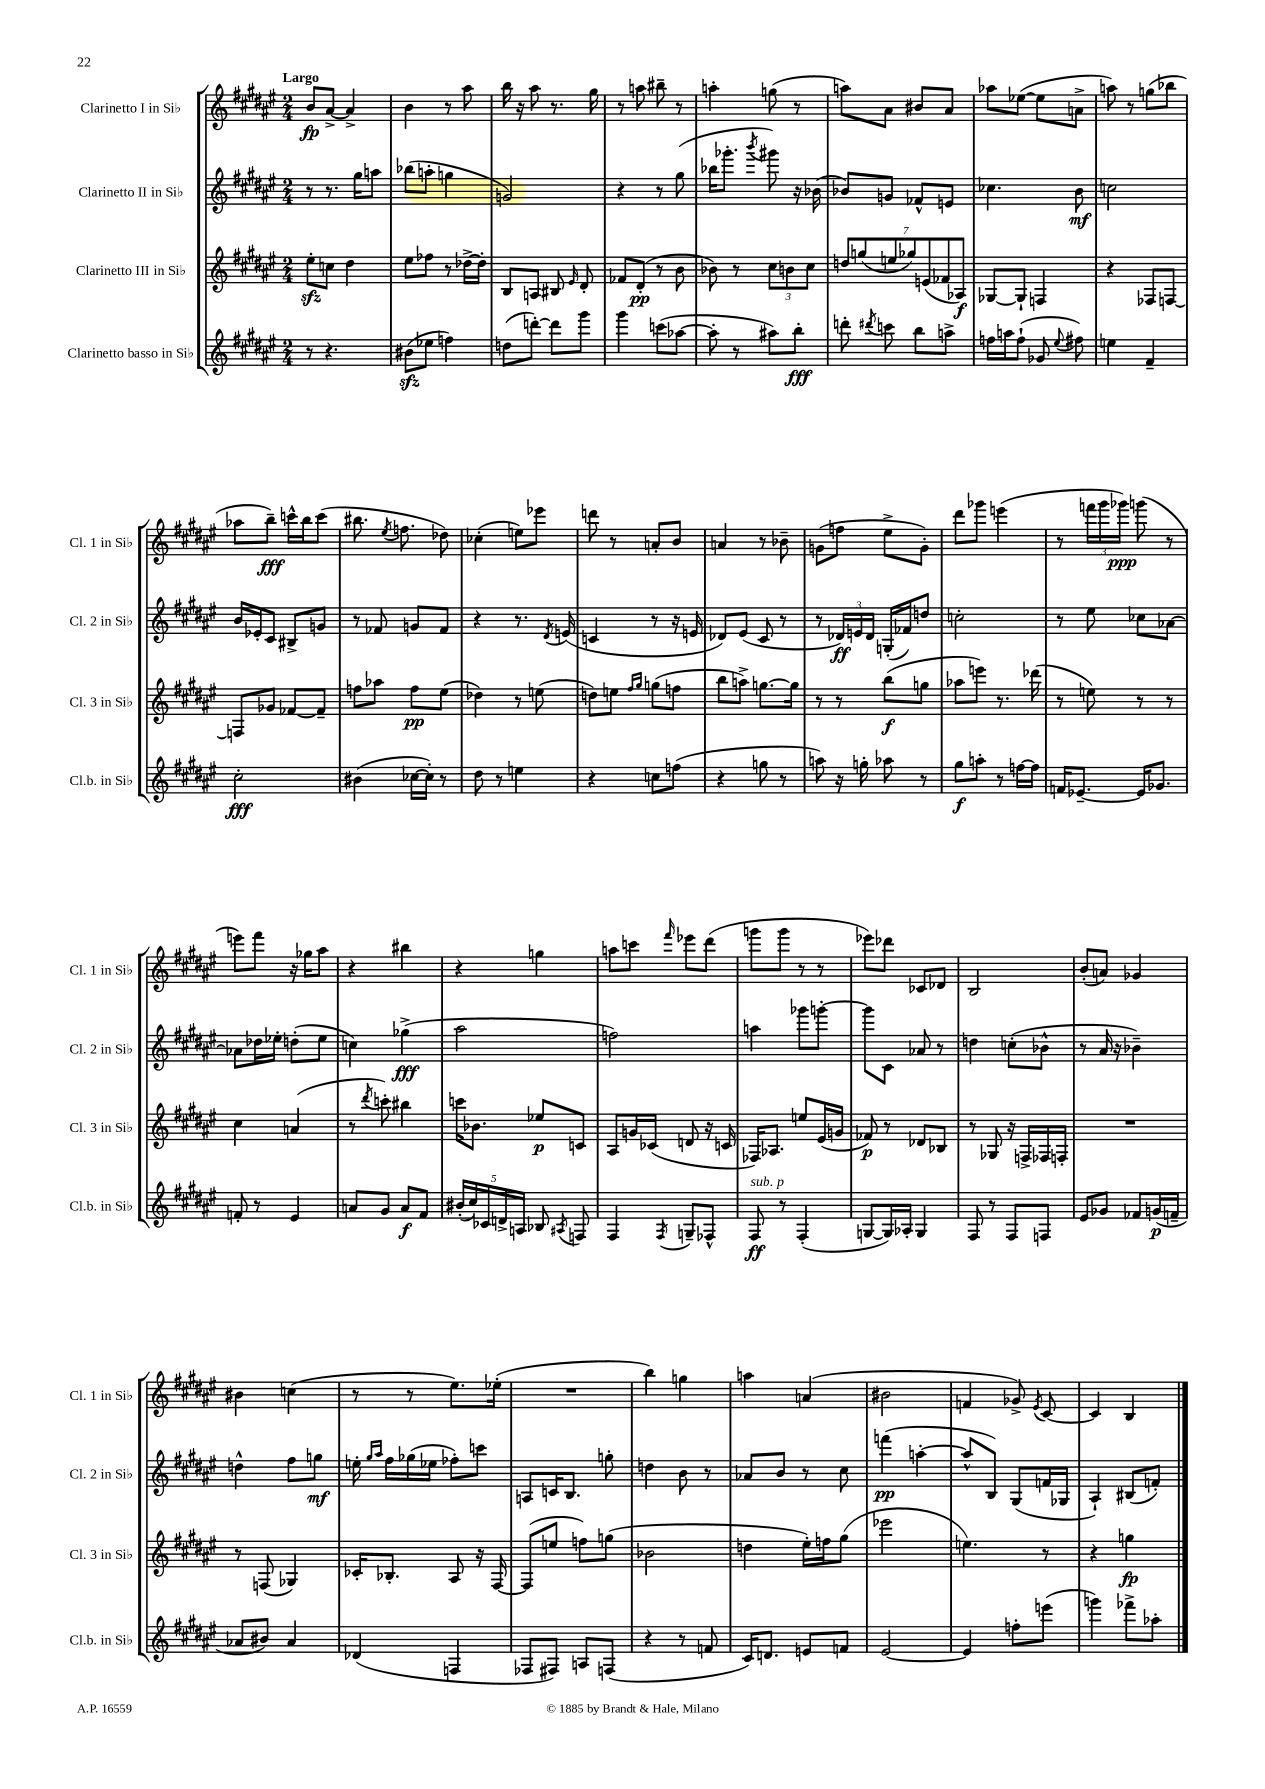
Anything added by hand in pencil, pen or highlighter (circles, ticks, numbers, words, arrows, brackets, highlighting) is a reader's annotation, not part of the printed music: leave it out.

**kern	**kern	**kern	**kern
*staff4	*staff3	*staff2	*staff1
*clefG2	*clefG2	*clefG2	*clefG2
*k[f#c#g#d#a#e#]	*k[f#c#g#d#a#e#]	*k[f#c#g#d#a#e#]	*k[f#c#g#d#a#e#]
*M2/4	*M2/4	*M2/4	*M2/4
8r	8ee#'\L	8r	8b/L
4.r	8cc\J	8.r	[8a#^/J
.	4dd#\	.	4a#^/]
.	.	16gg#\LK	.
.	.	8aa\J	.
=	=	=	=
(8b#\L	8ee#\L	(8bb-\L	4b\
8ee-\J	8ff-\J	8aa'\J	.
4ff\)	8r	4gg\	8r
.	[16dd-^\LL	.	8aa#\
.	16dd-'\]JJ	.	.
=	=	=	=
(8dd\L	8B/L	2g/)	16bb\
.	.	.	16r
[8ddd'\J)	8A/J	.	8aa#\
8ddd\]L	8B#/	.	8.r
.	16qqe#/	.	.
8ggg#\J	8d#'/	.	.
.	.	.	16gg#\
=	=	=	=
4ggg#\	8f-/L	4r	8r
.	(8d#'/J	.	8aa\
(8ccc\L	8r	8r	8bb#~\
[8aa-\J	8b\	(8gg#\	8r
=	=	=	=
8aa-'\]	8b-\)	16bb-\LK	4aa'\
.	.	8.ggg-'\J	.
8r	8r	.	.
.	.	8qbbb/	.
8aa#\L)	12cc#\L	8ggg#\)	(8gg\
.	12b\	.	.
8bb'\J	.	16r	8r
.	12cc#\J	.	.
.	.	(16b-\	.
=	=	=	=
8ddd'\	14dd/L	8b-/L)	8aa\L)
.	(14gg/	.	.
8qddd#/	.	.	.
8ccc\	.	8g/J	8a#\J
.	14ee/	.	.
.	14gg-/)	.	.
8bb\L	.	8f-^^/L	8b#/L
.	(14e/	.	.
.	14f-/	.	.
8aa^\J	.	8e/J	8a#/J
.	14A-/J)	.	.
=	=	=	=
16ff\LL	[8G-/L	4.cc-\	8aa-\L
16aa\J	.	.	.
(8ff`\J	8G-`/]J	.	([8ee-\J
8g-/	4F/	.	8ee-\]L
8qqee#/	.	.	.
8ff#\)	.	8b\	8a^\J
=	=	=	=
4ee\	4r	2cc\	8aa\)
.	.	.	8r
4f#~/	8F-/L	.	(8gg\L
.	[8F/J	.	8bb-\J
=	=	=	=
2cc#'\	8F/]L	16b/LL	8aa-\L
.	.	16e-'/J	.
.	8g-/J	8c#/J	8bb~\J)
.	[8f-/L	8B#^/L	16ccc^^\LL
.	.	.	16bb\J
.	8f-~/]J	8g/J	(8ccc\J
=	=	=	=
(4b#\	8ff\L	8r	8.bb#\
.	8aa-\J	8f-/	.
.	.	.	8qee#/
.	.	.	8.ff\
[16cc-\LL	8ff\L	8g/L	.
16cc-'\]JJ)	.	.	.
8r	(8ee#\J	8f-/J	8dd-\)
=	=	=	=
8dd#\	4dd-\)	4r	(4cc-'\
8r	.	.	.
4ee\	8r	8.r	8ee\L)
.	(8ee\	.	8eee-\J
.	.	8qd#/	.
.	.	(16e/	.
=	=	=	=
4r	8dd\L)	4c/	8ddd\
.	8ee\J	.	8r
.	16qqff#/LL	.	.
.	16qqgg#/JJ	.	.
8cc\L	(8gg\L	8r	8a'/L
(8ff\J	8ff\J	16r	8b/J
.	.	16e/	.
=	=	=	=
4r	8bb\L	8d-/L)	4a/
.	8aa^\J)	(8e#/J	.
8gg\	[8.gg\L	8c#/	8r
8r	.	8r	8b-~\
.	16gg\]Jk	.	.
=	=	=	=
8aa\)	8r	8r	(8g\L
16r	8r	24d-/LL)	8ff\J
.	.	24e/	.
16gg'\	.	.	.
.	.	24d-/JJ	.
8aa-\	(8bb\L	(16G'/LL	8ee#^\L
.	.	16f-/J)	.
8r	8gg\J	8dd/J	8g'\J)
=	=	=	=
8gg#\L	8aa-\L	2cc'\	8ddd#\L
8aa'\J	8eee\J)	.	8ggg-\J
8r	8.r	.	(4eee\
[16ff\LL	.	.	.
16ff\]JJ	(16ddd-\	.	.
=	=	=	=
16f/LK	8r	8r	8r
[8.e-~/J	.	.	.
.	8ee\)	8ee#\	24fff\LL
.	.	.	24ggg#\
.	.	.	24ggg-\JJ)
16e-/]LK	8r	8cc-\L	(8ggg\
8.g-/J	.	.	.
.	8r	[8a-\J	8r
=	=	=	=
8f'/	4cc#\	8a-\]L	8eee\L)
8r	.	16dd-\L	8fff#\J
.	.	16ee-'\JJ	.
4e#/	(4a/	(8dd'\L	16r
.	.	.	16gg-\LK
.	.	8ee-\J	8aa#\J
=	=	=	=
8a/L	8r	4cc\)	4r
.	8qddd#/	.	.
8g#/J	8ccc'\)	.	.
8a/L	4bb#\	(4gg-^\	4bb#\
8f#/J	.	.	.
=	=	=	=
(20b#'/LL	16ccc\LK	2aa#\	4r
20cc#/)	.	.	.
.	8.b-\J	.	.
20c-/	.	.	.
20d^/	.	.	.
20A/JJ	.	.	.
8B-/	8ee-/L	.	4gg\
8qA#/	.	.	.
8F/	8c/J	.	.
=	=	=	=
4F#/	8A#/L	2ff\)	8aa\L
.	16g/L	.	8ccc\J
.	(16c-/JJ	.	.
8qF#/	.	.	16qqfff#/
8G~/L	8d/	.	8eee-\L
8F-^^/J	16r	.	(8ddd#\J
.	16c/	.	.
=	=	=	=
8F#/	16F-/LK)	4aa\	8ggg\L
.	8.A-/J	.	.
8r	.	.	8ggg\J
(4F#'/	8ee/L	8ggg-\L	8r
.	(16e#/L	[8ggg'\J	8r
.	16g/JJ	.	.
=	=	=	=
[8G/L	8f-/)	8ggg\]L	8eee-\L)
16G/]L)	8r	8c#\J	8ddd-\J
16A-'/JJ	.	.	.
4G/	8d-/L	8a-/	8c-/L
.	8B-/J	8r	8d-/J
=	=	=	=
8F#/	8r	4dd\	2B/
8r	8G-/	.	.
8F#/L	16r	(8cc'\L	.
.	16F^/LL	.	.
8F/J	16F-/	8b-^^\J	.
.	16F'/JJ	.	.
=	=	=	=
8e#/L	2r	8r	(8b'/L
8g-/J	.	16a#/	8a/J)
.	.	16r	.
8f-/L	.	4b-~\)	4g-/
(16g/L	.	.	.
16f~/JJ	.	.	.
=	=	=	=
8a-/L	8r	4dd^^\	4b#\
8b#/J)	(8F/	.	.
4a-/	4G-/)	8ff#\L	(4cc\
.	.	8gg\J	.
=	=	=	=
(4d-/	16c-'/LK	16ee'\	8r
.	.	16qqgg#/LL	.
.	.	16qqaa#/JJ	.
.	8.B-'/J	16ff#\LL	.
.	.	(16gg-\	8r
.	.	16ee-\JJ	.
4F/	8A#/	8ff-'\L)	8.ee#\L)
.	16r	8ccc\J	.
.	[16F#/	.	(16ee-'\Jk
=	=	=	=
8F-/L	(8F#/]L	8A/L	2r
8F#/J)	8ee/J	16c/K	.
.	.	8.B/J	.
8A/L	8ff\L)	.	.
(8F/J	(8gg\J	8gg'\	.
=	=	=	=
4r	2b-\	4dd\	4bb\)
8r	.	8b\	4gg\
8f/	.	8r	.
=	=	=	=
16c#/LK)	4dd\	8a-/L	4aa\
8.d/J	.	.	.
.	.	8b/J	.
8e/L	16ee#'\LL)	8r	(4a/
.	16ff\J	.	.
8f/J	(8gg#\J	8cc#\	.
=	=	=	=
[2e#/	2eee-\	(4fff\	2b#\
.	.	[4aa'\	.
=	=	=	=
4e#/]	4.ee\)	8aa^^/]L	4f/
.	.	8B/J)	.
8ff'\L	.	(8G#/L	8g-^/)
.	.	.	8qe#/
(8eee\J	8r	16f/L	[8c#/
.	.	16G-/JJ	.
=	=	=	=
4ggg\)	4r	4A#`/)	4c#/]
8fff-^\L	4gg\	(8B#/L	4B/
8aa-'\J	.	8f'/J)	.
==	==	==	==
*-	*-	*-	*-
